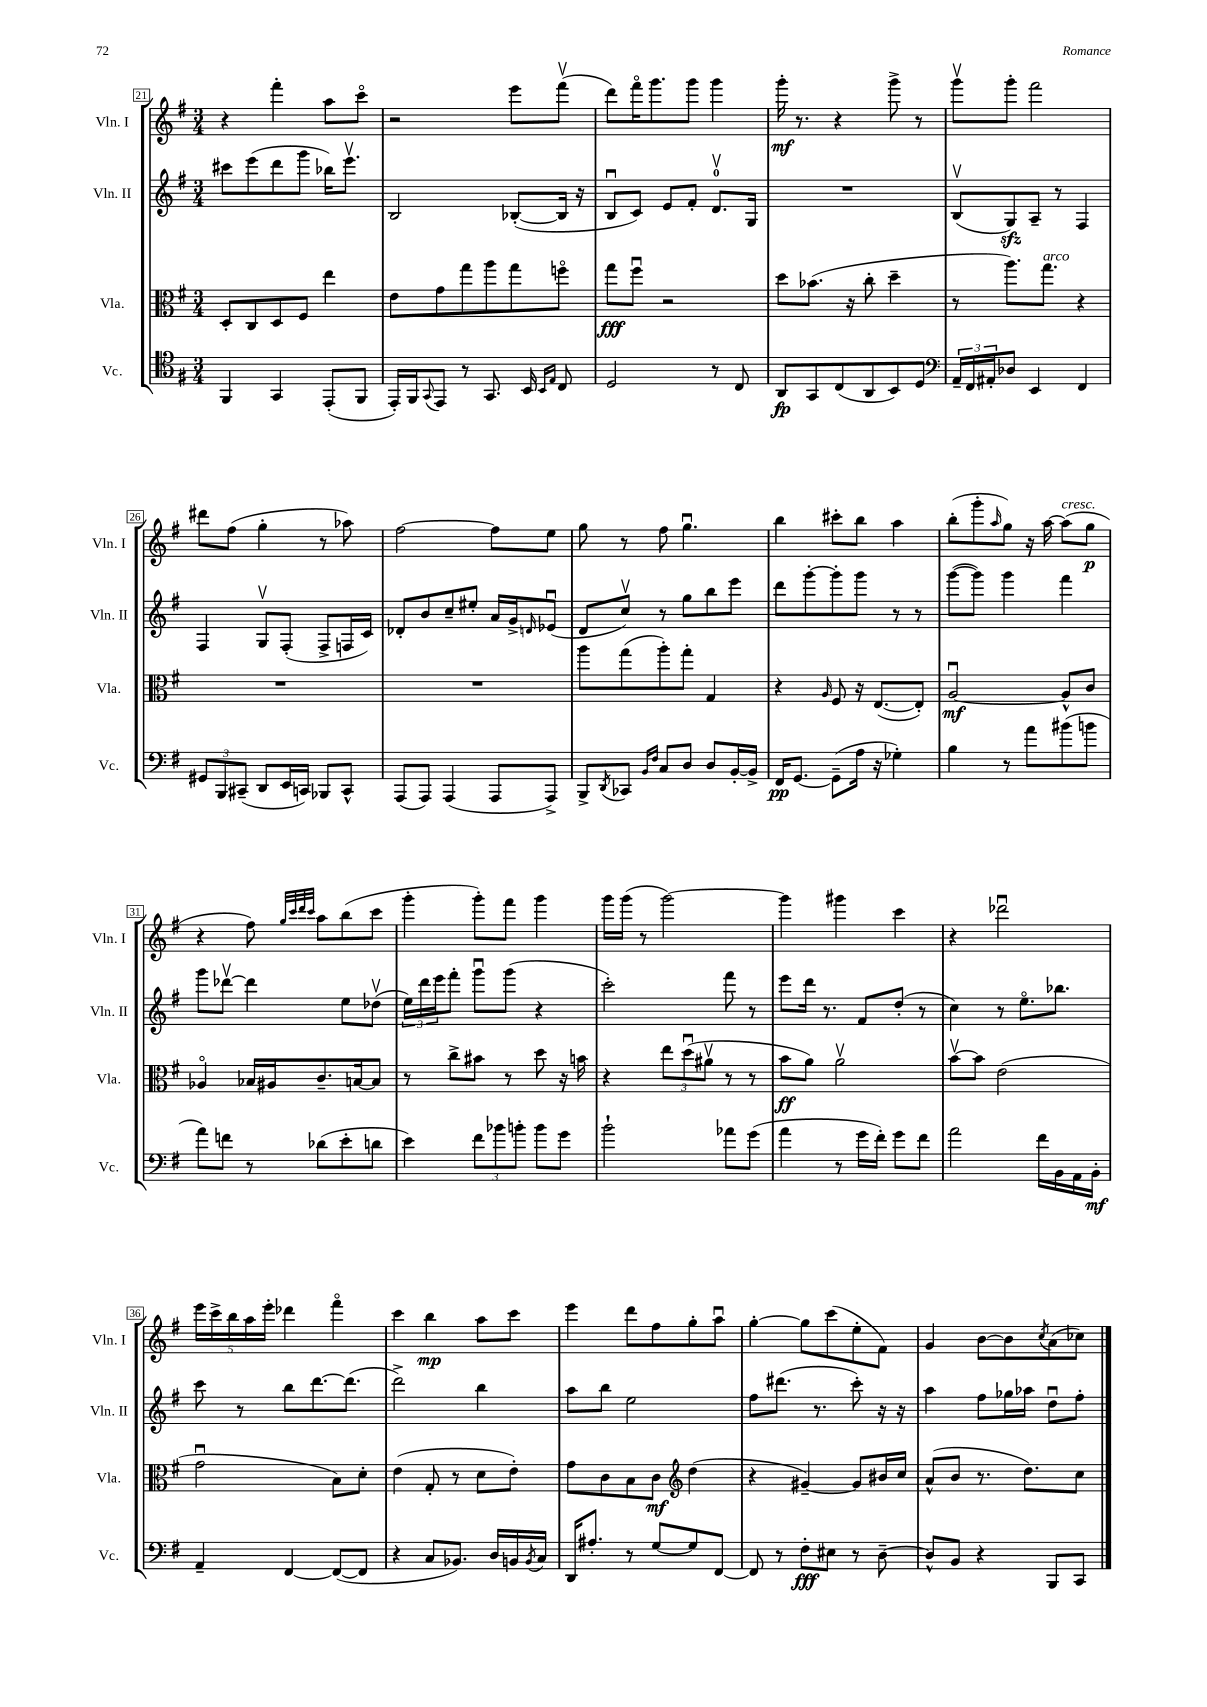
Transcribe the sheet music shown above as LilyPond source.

<<
\new StaffGroup <<
\new Staff = "s0" \with { instrumentName = "Vln. I" shortInstrumentName = "Vln. I" } {
    \clef treble \key g \major \numericTimeSignature \time 3/4
    r4 fis'''4-. a''8 c'''8\flageolet |
    r2 e'''8 fis'''8\upbow( |
    d'''8) fis'''16\flageolet g'''8. g'''8 g'''4 |
    g'''16-.\mf r8. r4 g'''8-> r8 |
    g'''8\upbow g'''8-. fis'''2 |
    dis'''8 fis''8( g''4-. r8 aes''8) |
    fis''2~ fis''8 e''8 |
    g''8 r8 fis''8 g''4.\downbow |
    b''4 cis'''8-. b''8 a''4 |
    b''8-.( g'''8-. \grace { a''16 } g''8) r16 a''16~ a''8^\markup { \italic "cresc." }( g''8\p |
    r4 fis''8) \grace { g''32 c'''32 d'''32 c'''32 } a''8 b''8( c'''8 |
    g'''4-. g'''8-.) fis'''8 g'''4 |
    g'''16 g'''16( r8 g'''2~) |
    g'''4 gis'''4 c'''4 |
    r4 des'''2\downbow |
    \tuplet 5/4 { e'''16 c'''16-> b''16 a''16 e'''16-. } des'''4 fis'''4\flageolet |
    c'''4 b''4\mp a''8 c'''8 |
    e'''4 d'''8 fis''8 g''8-. a''8\downbow |
    g''4~-. g''8 c'''8( e''8-. fis'8) |
    g'4 b'8~ b'8 \acciaccatura { c''8 } a'8( ces''8) \bar "|." |
}
\new Staff = "s1" \with { instrumentName = "Vln. II" shortInstrumentName = "Vln. II" } {
    \clef treble \key g \major \numericTimeSignature \time 3/4
    cis'''8 e'''8( d'''8 g'''8 bes''16) e'''8.\upbow |
    b2 bes8~-.( bes16 r16 |
    b8\downbow c'8) e'8 fis'8-. d'8.-0\upbow g16 |
    R2. |
    b8\upbow( g8\sfz) a8-- r8 fis4 |
    fis4 g8\upbow fis8-.( fis8-> f16 c'16) |
    des'8-. b'8 c''8-- eis''8-. a'16 g'16-> \grace { d'16 } ees'8\downbow( |
    d'8 c''8\upbow) r8 g''8 b''8 e'''8 |
    d'''8 g'''8~-. g'''8-. g'''8 r8 r8 |
    g'''8~( g'''8) g'''4 fis'''4 |
    g'''8 des'''8~\upbow des'''4 e''8 des''8\upbow( |
    \tuplet 3/2 { e''16) d'''16 e'''16 } fis'''8-. g'''8\downbow g'''8( r4 |
    c'''2-.) fis'''8 r8 |
    e'''8 d'''16 r8. fis'8 d''8-.( r8 |
    c''4) r8 e''8.\flageolet bes''8. |
    c'''8 r8 b''8 d'''8.~ d'''8.( |
    d'''2->) b''4 |
    a''8 b''8 e''2 |
    fis''8 dis'''8.( r8. c'''8-.) r16 r16 |
    a''4 fis''8 ges''16 aes''16 d''8\downbow fis''8-. \bar "|." |
}
\new Staff = "s2" \with { instrumentName = "Vla." shortInstrumentName = "Vla." } {
    \clef alto \key g \major \numericTimeSignature \time 3/4
    d8-. c8 d8 fis8 e''4 |
    e'8 g'8 g''8 a''8 g''8 f''8\flageolet |
    g''8\fff fis''8\downbow r2 |
    d''8 bes'8.( r16 c''8-. d''4-- |
    r8 a''8.) g''8.^\markup { \italic "arco" } r4 |
    R2. |
    R2. |
    a''8 g''8( a''8-.) g''8-. g4 |
    r4 \grace { a16 } fis8 r16 e8.~( e8-.) |
    a2~\downbow\mf a8-^ c'8 |
    aes4\flageolet bes16 ais16 c'8.-- b16~ b8 |
    r8 c''8-> bis'8 r8 d''8 r16 b'16 |
    r4 \tuplet 3/2 { e''8 d''8\downbow( ais'8\upbow } r8 r8 |
    b'8\ff a'8) a'2\upbow |
    b'8~\upbow b'8 e'2( |
    g'2\downbow b8) d'8-. |
    e'4( g8-. r8 d'8 e'8-.) |
    g'8 c'8 b8 c'8\mf \clef treble d''4( |
    r4 gis'4~--) gis'8 bis'16 c''16 |
    a'8-^( b'8 r8. d''8.) c''8 \bar "|." |
}
\new Staff = "s3" \with { instrumentName = "Vc." shortInstrumentName = "Vc." } {
    \clef tenor \key g \major \numericTimeSignature \time 3/4
    fis,4 g,4 e,8-.( fis,8 |
    e,16-.) fis,16 \appoggiatura { g,8 } e,8 r8 g,8. b,16 \grace { b,16 e16 } c8 |
    d2 r8 c8 |
    a,8\fp g,8 c8( a,8 b,8) d8 |
    \clef bass \tuplet 3/2 { a,16-- fis,16 ais,16-. } des8 e,4 fis,4 |
    \tuplet 3/2 { gis,8 b,,8 cis,8--( } d,8 e,16 c,16) bes,,8 c,8-^ |
    a,,8( a,,8) a,,4( a,,8 a,,8->) |
    b,,8-> \acciaccatura { d,8 } ces,8 \grace { b,16 fis16 } c8 d8 d8 b,16~-. b,16-> |
    fis,16\pp g,8.~ g,8--( a16 r16 ges4-.) |
    b4 r8 a'8 bis'8( b'8 |
    a'8) f'8 r8 des'8( e'8-. d'8 |
    e'4) \tuplet 3/2 { fis'8 bes'8 b'8-. } b'8 g'8 |
    b'2-! aes'8 g'8( |
    a'4 r8 g'16 fis'16-.) g'8 fis'8 |
    a'2 fis'16 b,16 a,16 b,16-.\mf |
    a,4-- fis,4~ fis,8~( fis,8 |
    r4 c8 bes,8.) d16 b,16 \acciaccatura { b,8 } c16 |
    d,16 ais8.-. r8 g8~ g8 fis,8~ |
    fis,8 r8 fis8-.\fff eis8 r8 d8~-- |
    d8-^ b,8 r4 b,,8 c,8 \bar "|." |
}
>>
>>
\layout { \context { \Score currentBarNumber = #21 \override BarNumber.stencil = #(make-stencil-boxer 0.1 0.3 ly:text-interface::print) } }
